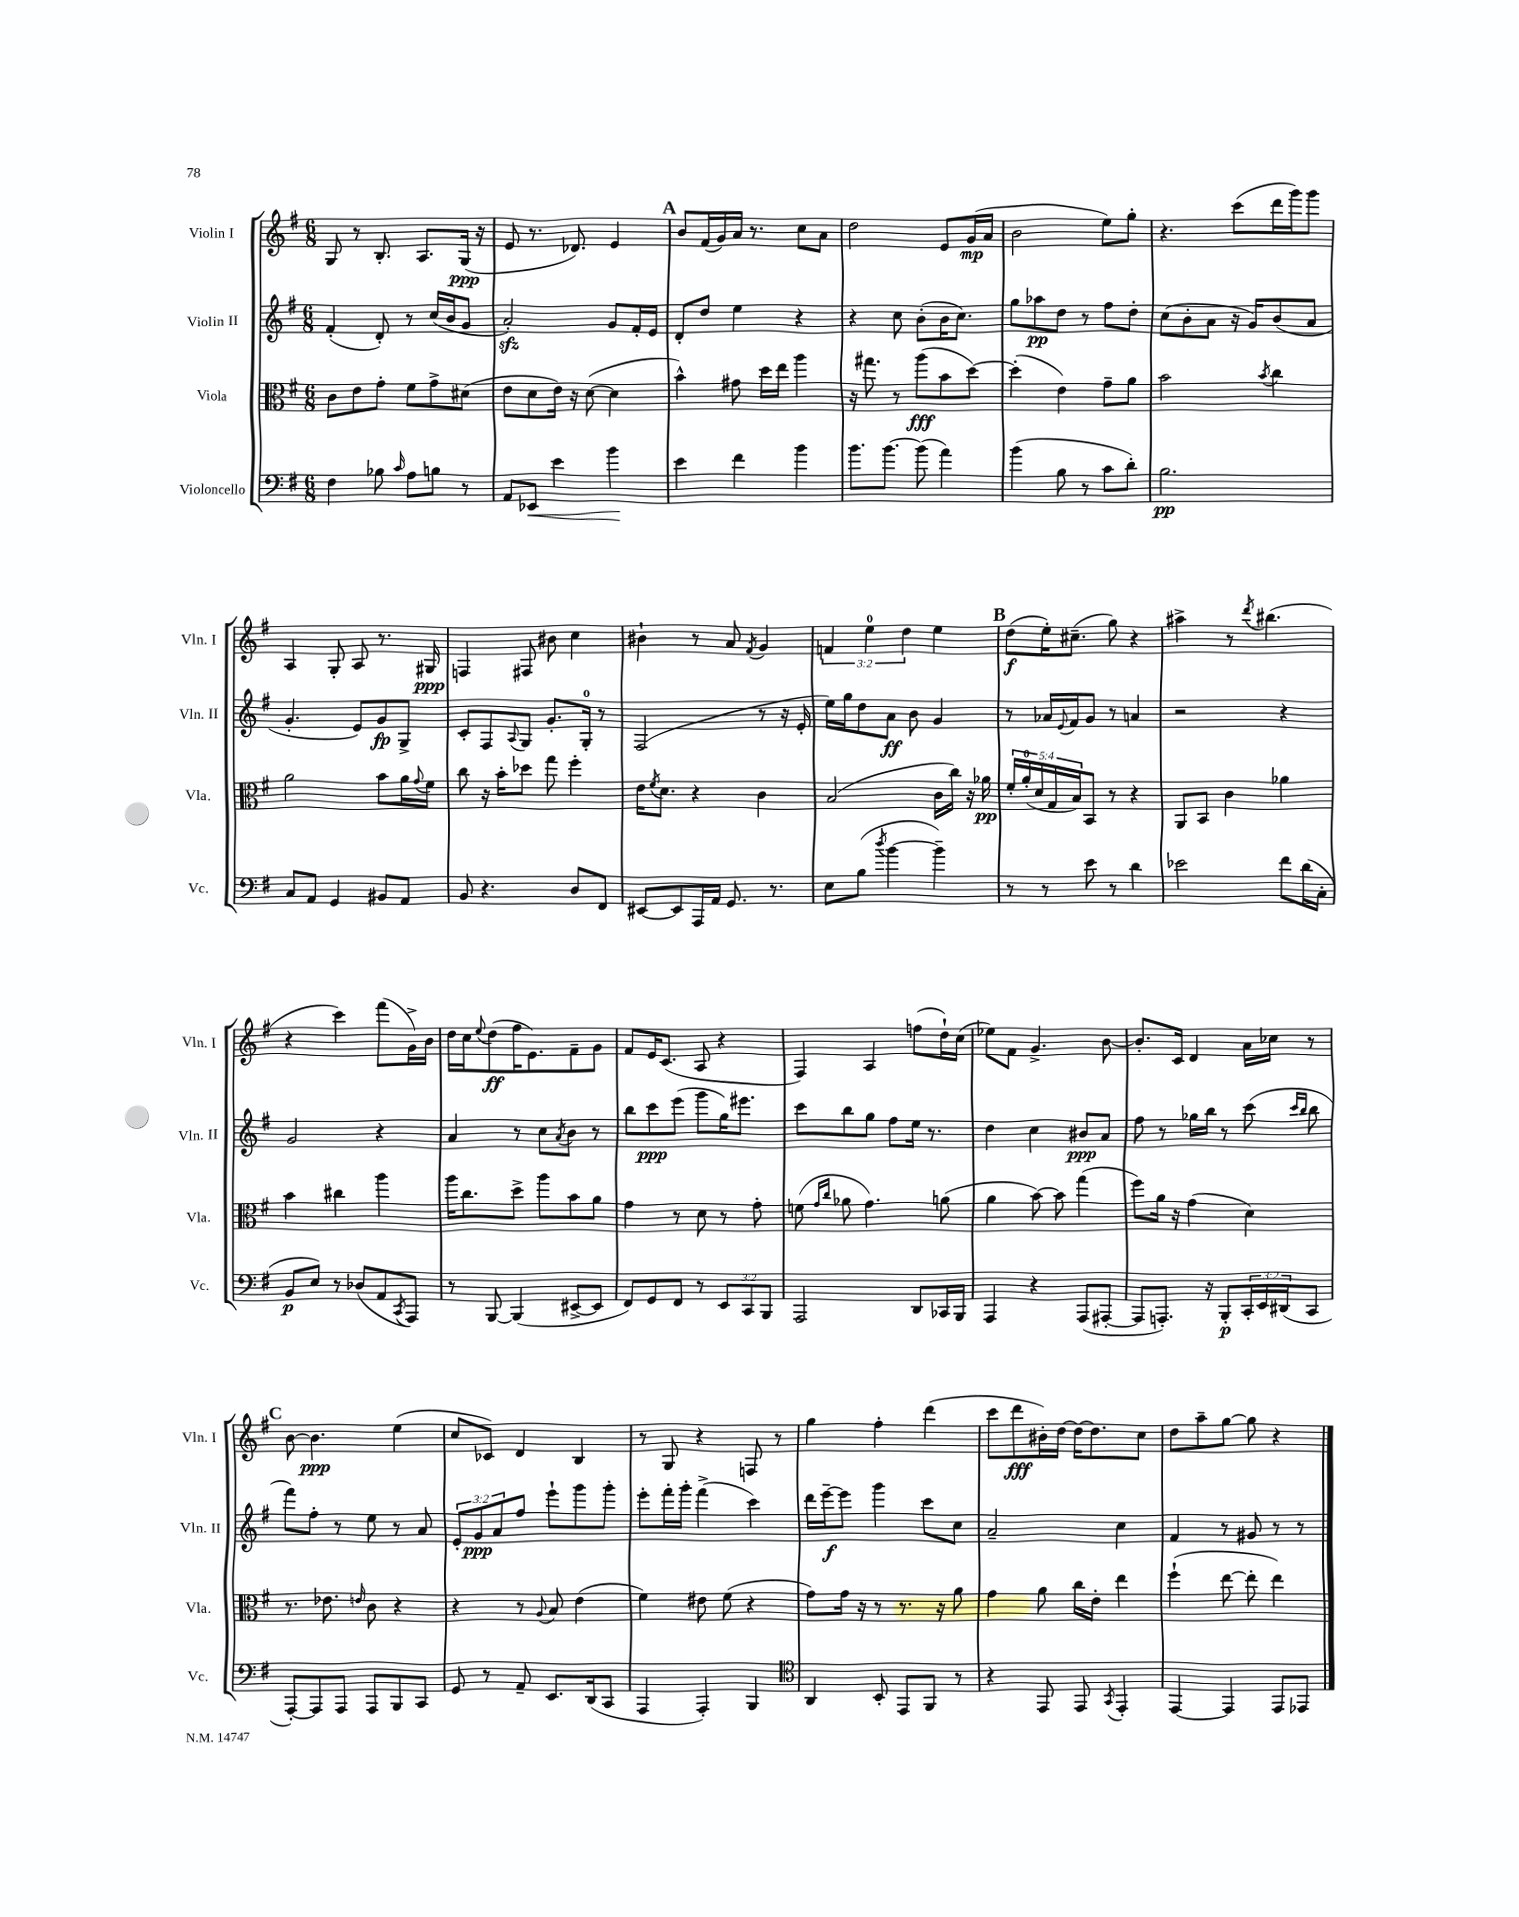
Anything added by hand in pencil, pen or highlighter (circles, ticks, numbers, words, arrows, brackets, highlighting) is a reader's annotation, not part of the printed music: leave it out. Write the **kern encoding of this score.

**kern	**dynam	**kern	**dynam	**kern	**dynam	**kern	**dynam
*part4	*part4	*part3	*part3	*part2	*part2	*part1	*part1
*staff4	*staff4	*staff3	*staff3	*staff2	*staff2	*staff1	*staff1
*I"Violoncello	*	*I"Viola	*	*I"Violin II	*	*I"Violin I	*
*I'Vc.	*	*I'Vla.	*	*I'Vln. II	*	*I'Vln. I	*
*clefF4	*	*clefC3	*	*clefG2	*	*clefG2	*
*k[f#]	*	*k[f#]	*	*k[f#]	*	*k[f#]	*
*M6/8	*	*M6/8	*	*M6/8	*	*M6/8	*
=122	=122	=122	=122	=122	=122	=122	=122
4F#\	.	8c\L	.	(4f#'/	.	8G/	.
.	.	8e\	.	.	.	8r	.
8B-X\	.	8g'\J	.	8d'/)	.	8.B'/	.
16qqc/	.	.	.	.	.	.	.
8A\L	.	8f#\L	.	8r	.	.	.
.	.	.	.	.	.	8.A/L	.
8Bn\J	.	8g^\	.	(16cc/LL	.	.	.
.	.	.	.	16b/J	.	.	.
8r	.	(8d#X\J	.	8g/J	.	(16G/Jk	ppp
.	.	.	.	.	.	16r	.
=123	=123	=123	=123	=123	=123	=123	=123
8AA/L	.	8e\L	.	2azz'/)	.	8e/	.
!	!LO:HP:b	!	!	!	!	!	!
8EE-X/J	<	8d\	.	.	.	8.r	.
4e\	.	16e\Jk)	.	.	.	.	.
.	.	16r	.	.	.	8.d-X/)	.
.	.	([8d\	.	.	.	.	.
4b\	.	4d\]	.	8g/L	.	4e/	.
.	.	.	.	16f#'/L	.	.	.
.	.	.	.	16e/JJ	.	.	.
.	[	.	.	.	.	.	.
!!LO:REH:place=s1:t=A
=124	=124	=124	=124	=124	=124	=124	=124
4e\	.	4b^^\)	.	8d'/L	.	8b/L	.
.	.	.	.	8dd/J	.	(16f#/L	.
.	.	.	.	.	.	16g/)	.
4f#\	.	8g#X\	.	4ee\	.	16a/JJ	.
.	.	.	.	.	.	8.r	.
.	.	16dd\LL	.	.	.	.	.
.	.	16ee\JJ	.	.	.	.	.
4b\	.	4aa\	.	4r	.	8cc\L	.
.	.	.	.	.	.	8a\J	.
=125	=125	=125	=125	=125	=125	=125	=125
8.b\L	.	16r	.	4r	.	2dd\	.
.	.	8.gg#X\	.	.	.	.	.
[8.b\J	.	.	.	.	.	.	.
.	.	8r	.	8cc\	.	.	.
(8b\]	.	(8aa\L	fff	(8b'\L	.	.	.
4a\)	.	8b\	.	16b\K	.	8e/L	.
.	.	.	.	8.cc\J)	.	.	.
.	.	[8dd\J)	.	.	.	(16g/L	mp
.	.	.	.	.	.	16a/JJ	.
=126	=126	=126	=126	=126	=126	=126	=126
(4b\	.	(4dd'\]	.	8gg\L	.	2b\	.
.	.	.	.	8aa-X\	pp	.	.
8B\	.	4e\)	.	8dd\J	.	.	.
8r	.	.	.	8r	.	.	.
8c\L	.	8g~\L	.	8ff#\L	.	8ee\L)	.
8d'\J)	.	8a\J	.	8dd'\J	.	8gg'\J	.
=127	=127	=127	=127	=127	=127	=127	=127
2.B\	pp	2b\	.	(8cc\L	.	4.r	.
.	.	.	.	8b'\	.	.	.
.	.	.	.	8a\J	.	.	.
.	.	.	.	16r	.	(8ccc\L	.
.	.	.	.	16g/KL)	.	.	.
.	.	8qb/	.	.	.	.	.
.	.	4cc\	.	(8b/	.	16ddd\L	.
.	.	.	.	.	.	16ggg\J)	.
.	.	.	.	8a/J	.	8ggg\J	.
!!LO:LB:g=z
=128	=128	=128	=128	=128	=128	=128	=128
8C/L	.	2a\	.	4.g'/	.	4A/	.
8AA/J	.	.	.	.	.	.	.
4GG/	.	.	.	.	.	8G'/	.
.	.	.	.	8e/L)	.	8A/	.
8BB#X/L	.	8b\L	.	8g/	fp	8.r	.
8AA/J	.	16a\L	.	8G^/J	.	.	.
.	.	8qqg/	.	.	.	.	.
.	.	16f#\JJ	.	.	.	16G#X/	ppp
=129	=129	=129	=129	=129	=129	=129	=129
8BB/	.	8cc\	.	8c'/L	.	4Fn/	.
4.r	.	16r	.	8F#/	.	.	.
.	.	16b'\KL	.	.	.	.	.
.	.	.	.	8qqA/	.	.	.
.	.	8dd-X\J	.	8G/J	.	8F#X/	.
.	.	8gg\	.	8.g'/L	.	8b#X\	.
8D/L	.	4ff#'\	.	.	.	4cc\	.
.	.	.	.	16G'/Jk	.	.	.
8FF#/J	.	.	.	8r	.	.	.
=130	=130	=130	=130	=130	=130	=130	=130
[8EE#X/L	.	16e\KL	.	(2F#/	.	4b#X`\	.
.	.	8qf#/	.	.	.	.	.
.	.	8.d\J	.	.	.	.	.
8EE#/]	.	.	.	.	.	.	.
16AAA/L	.	4r	.	.	.	8r	.
16AA/JJ	.	.	.	.	.	.	.
8.GG/	.	.	.	.	.	8a/	.
.	.	.	.	.	.	8qf#/	.
.	.	4c\	.	8r	.	4g/	.
8.r	.	.	.	.	.	.	.
.	.	.	.	16r	.	.	.
.	.	.	.	16e'/	.	.	.
=131	=131	=131	=131	=131	=131	=131	=131
8E\L	.	(2B/	.	16ee\LL)	.	6fn/	.
.	.	.	.	16gg\J	.	.	.
(8B\J	.	.	.	8dd\	.	.	.
.	.	.	.	.	.	6ee\	.
8qdd/	.	.	.	.	.	.	.
[4b\	.	.	.	8a\J	ff	.	.
.	.	.	.	.	.	6dd\	.
.	.	.	.	8b\	.	.	.
4b~\])	.	16c\LL	.	4g/	.	4ee\	.
.	.	16cc\JJ)	.	.	.	.	.
.	.	16r	.	.	.	.	.
.	.	16a-X\	pp	.	.	.	.
!!LO:REH:place=s1:t=B
=132	=132	=132	=132	=132	=132	=132	=132
8r	.	20f#'/LL	.	8r	.	(8dd\L	f
.	.	(20a'/	.	.	.	.	.
.	.	20d/	.	.	.	.	.
8r	.	.	.	16a-X/LL	.	16ee'\K)	.
.	.	20G/	.	.	.	.	.
.	.	.	.	8qqe/	.	.	.
.	.	.	.	16f#/J	.	(8.cc#X~\J	.
.	.	20B/J)	.	.	.	.	.
8e\	.	8BB/J	.	8g/J	.	.	.
8r	.	8r	.	8r	.	8gg\)	.
4d\	.	4r	.	4an/	.	4r	.
=133	=133	=133	=133	=133	=133	=133	=133
2e-X\	.	8AA/L	.	2r	.	4aa#X^\	.
.	.	8BB/J	.	.	.	.	.
.	.	4c\	.	.	.	8r	.
.	.	.	.	.	.	8qddd/	.
.	.	.	.	.	.	(4.bb#X\	.
8f#\L	.	4a-X\	.	4r	.	.	.
(16d\L	.	.	.	.	.	.	.
16C'\JJ	.	.	.	.	.	.	.
!!LO:LB:g=z
=134	=134	=134	=134	=134	=134	=134	=134
8BB/L	p	4b\	.	2g/	.	4r	.
8E/J)	.	.	.	.	.	.	.
8r	.	4cc#X\	.	.	.	4ccc\)	.
(8D-X/L	.	.	.	.	.	.	.
8AA/	.	4aa\	.	4r	.	(8fff#\L	.
8qCC/	.	.	.	.	.	.	.
8AAA/J)	.	.	.	.	.	16g^\L)	.
.	.	.	.	.	.	16b\JJ	.
=135	=135	=135	=135	=135	=135	=135	=135
8r	.	16aa\KL	.	4a/	.	16dd\LL	.
.	.	8.cc\	.	.	.	16cc\J	.
.	.	.	.	.	.	8qqee/	.
[8BBB/	.	.	.	.	.	(8dd\	ff
(4BBB/]	.	8dd^\J	.	8r	.	16ff#\K	.
.	.	.	.	.	.	8.e\)	.
.	.	8aa\L	.	8cc\L	.	.	.
.	.	.	.	8qa/	.	.	.
[8EE#X^/L	.	8b\	.	8b\J	.	8f#~\	.
8EE#/J]	.	8a\J	.	8r	.	8g\J	.
=136	=136	=136	=136	=136	=136	=136	=136
8FF#/L)	.	4g\	.	8bb\L	.	8f#/L	.
8GG/	.	.	.	8ccc\	ppp	16e/K	.
.	.	.	.	.	.	(8.c/J	.
8FF#/J	.	8r	.	(8eee\J	.	.	.
8r	.	8d\	.	8ggg\L	.	8A/	.
12EE/L	.	8r	.	16gg\K)	.	4r	.
.	.	.	.	8.eee#X\J	.	.	.
12CC/	.	.	.	.	.	.	.
.	.	8g'\	.	.	.	.	.
12BBB/J	.	.	.	.	.	.	.
=137	=137	=137	=137	=137	=137	=137	=137
2AAA/	.	(8fn\	.	8ccc\L	.	4F#/)	.
.	.	16qqg/LL	.	.	.	.	.
.	.	16qqcc/JJ	.	.	.	.	.
.	.	8a-X\	.	8bb\	.	.	.
.	.	4.g\)	.	8gg\J	.	4A/	.
.	.	.	.	8ff#\L	.	.	.
8DD/L	.	.	.	16ee\Jk	.	(8ffn\L	.
.	.	.	.	8.r	.	.	.
16CC-X/L	.	(8an\	.	.	.	16dd`\L)	.
16BBB/JJ	.	.	.	.	.	(16cc\JJ	.
=138	=138	=138	=138	=138	=138	=138	=138
4AAA/	.	4a\	.	4dd\	.	8ee-X\L)	.
.	.	.	.	.	.	8f#\J	.
4r	.	[8b\)	.	4cc\	.	4.g^/	.
.	.	8b\]	.	.	.	.	.
(8AAA/L	.	(4gg\	.	8b#X/L	ppp	.	.
[8AAA#X'/J	.	.	.	8a/J	.	[8b\	.
=139	=139	=139	=139	=139	=139	=139	=139
8AAA#/L]	.	8ff#\L)	.	8ff#\	.	8.b'/L]	.
8.AAAn'/J)	.	16a\Jk	.	8r	.	.	.
.	.	16r	.	.	.	16c/Jk	.
.	.	(4g\	.	16gg-X\LL	.	4d/	.
16r	.	.	.	16bb\JJ	.	.	.
8BBB'/L	p	.	.	8r	.	.	.
24CC'/L	.	4d\)	.	(8ccc\	.	16a\LL	.
24EE/	.	.	.	.	.	.	.
.	.	.	.	.	.	16cc-X\JJ	.
(24DD#X/J	.	.	.	.	.	.	.
.	.	.	.	16qqccc/LL	.	.	.
.	.	.	.	16qqbb/JJ	.	.	.
8CC/J	.	.	.	8bb\	.	8r	.
!!LO:LB:g=z
!!LO:REH:place=s1:t=C
=140	=140	=140	=140	=140	=140	=140	=140
[8AAA'/L)	.	8.r	.	8fff#\L)	.	[8b\	.
8AAA/]	.	.	.	8ff#'\J	.	4.b\]	ppp
.	.	8.e-X\	.	.	.	.	.
8AAA/J	.	.	.	8r	.	.	.
.	.	16qqen/	.	.	.	.	.
8AAA/L	.	8c\	.	8ee\	.	.	.
8BBB/	.	4r	.	8r	.	(4ee\	.
8CC/J	.	.	.	8a/	.	.	.
=141	=141	=141	=141	=141	=141	=141	=141
8GG/	.	4r	.	12e'/L	.	8cc/L	.
.	.	.	.	12g/	ppp	.	.
8r	.	.	.	.	.	8c-X/J)	.
.	.	.	.	12a/	.	.	.
8AA~/	.	8r	.	8ff#/J	.	4d/	.
.	.	8qqA/	.	.	.	.	.
8.EE/L	.	8B/	.	8eee`\L	.	.	.
.	.	(4e\	.	8ggg\	.	4B/	.
(16DD/k	.	.	.	.	.	.	.
8CC/J	.	.	.	8ggg'\J	.	.	.
=142	=142	=142	=142	=142	=142	=142	=142
4AAA/	.	4f#\)	.	8eee'\L	.	8r	.
.	.	.	.	16fff#'\L	.	8G/	.
.	.	.	.	16ggg'\JJ	.	.	.
4AAA'/)	.	8e#X\	.	(4fff#^\	.	4r	.
.	.	(8f#\	.	.	.	.	.
4BBB/	.	4r	.	4ccc\)	.	8Fn/	.
.	.	.	.	.	.	8r	.
=143	=143	=143	=143	=143	=143	=143	=143
*clefC4	*	*	*	*	*	*	*
4AA/	.	8g\L)	.	16ddd\LL	.	4gg\	.
.	.	.	.	[16eee~\J	f	.	.
.	.	16g\Jk	.	8eee\J]	.	.	.
.	.	16r	.	.	.	.	.
8BB'/	.	8r	.	4ggg\	.	4ff#'\	.
8EE/L	.	8.r	.	.	.	.	.
8FF#/J	.	.	.	8ccc\L	.	(4ddd\	.
.	.	16r	.	.	.	.	.
8r	.	8a\	.	8cc\J	.	.	.
=144	=144	=144	=144	=144	=144	=144	=144
4r	.	4g\	.	2a~/	.	8ccc\L	.
.	.	.	.	.	.	8ddd\	fff
8EE/	.	8a\	.	.	.	16b#X'\L)	.
.	.	.	.	.	.	[16dd\JJ	.
8EE/	.	16cc\LL	.	.	.	16dd\KL_	.
.	.	16e'\JJ	.	.	.	8.dd\]	.
8qGG/	.	.	.	.	.	.	.
4EE'/	.	4ee\	.	4cc\	.	.	.
.	.	.	.	.	.	8cc\J	.
=145	=145	=145	=145	=145	=145	=145	=145
[4EE/	.	(4ff#`\	.	4f#/	.	8dd\L	.
.	.	.	.	.	.	8aa~\	.
4EE/]	.	[8ee\	.	8r	.	[8gg\J	.
.	.	8ee'\]	.	8g#X/	.	8gg\]	.
8EE/L	.	4ee\)	.	8r	.	4r	.
8EE-X/J	.	.	.	8r	.	.	.
==	==	==	==	==	==	==	==
*-	*-	*-	*-	*-	*-	*-	*-
